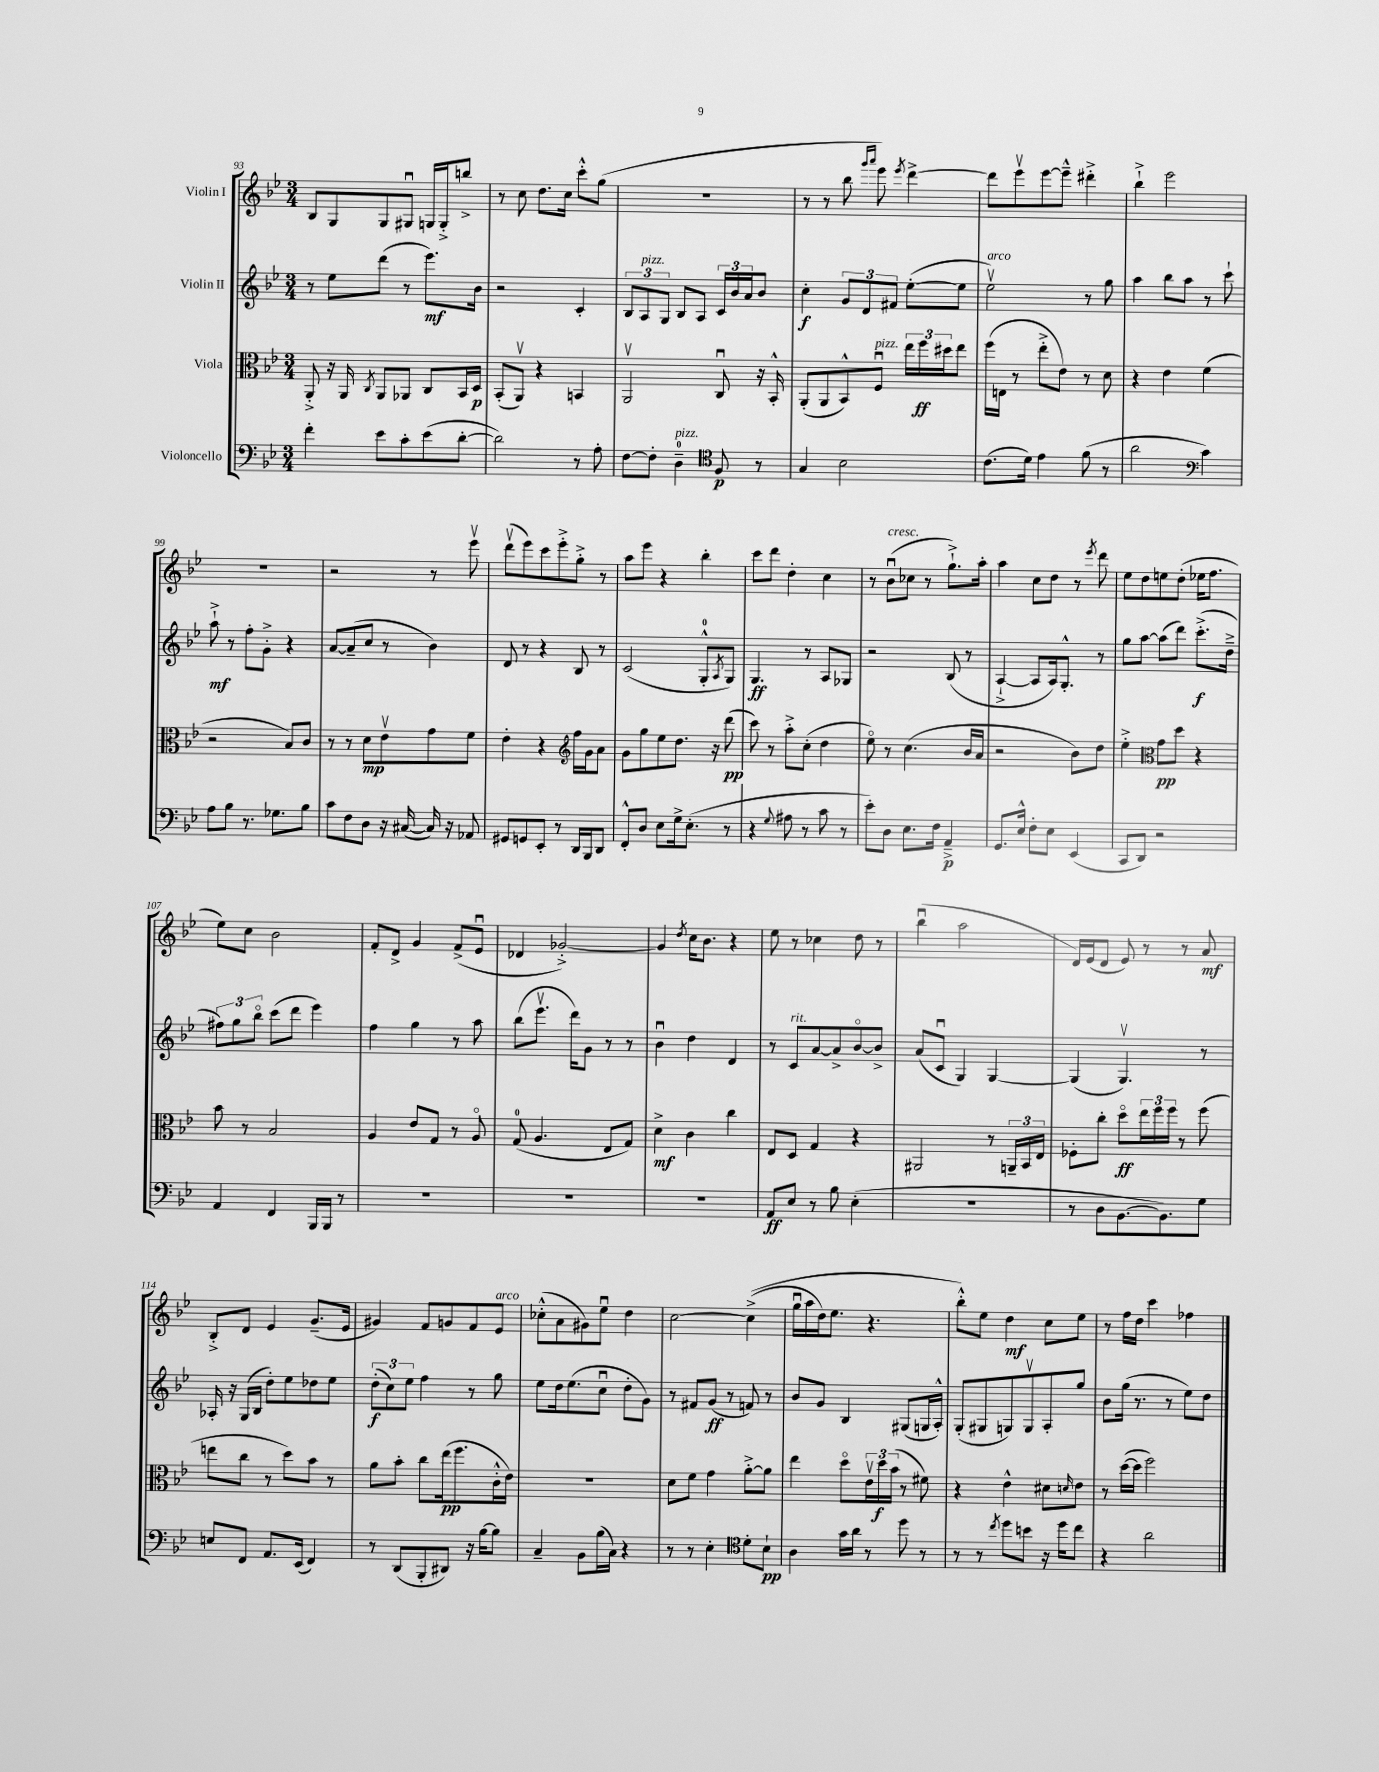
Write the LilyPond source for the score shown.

<<
\new StaffGroup <<
\new Staff = "s0" \with { instrumentName = "Violin I" } {
    \clef treble \key bes \major \numericTimeSignature \time 3/4
    bes8 g8 g8 gis8\downbow g16 g16-.-> b''8-> |
    r8 c''8 d''8. c''16 c'''8-.-^ g''8( |
    R2. |
    r8 r8 bes''8 \grace { g'''16 a'''16 } ees'''8) \acciaccatura { ees'''8 } d'''4~-> |
    d'''8 ees'''8\upbow ees'''8~ ees'''8---^ dis'''4-.-> |
    bes''4-!-> ees'''2 |
    R2. |
    r2 r8 ees'''8\upbow |
    d'''8\upbow( ees'''8) c'''8 ees'''8-.-> g''8-.-> r8 |
    a''8 ees'''8 r4 bes''4-. |
    c'''8 d'''8 d''4-. c''4 |
    r8 bes'8\downbow^\markup { \italic "cresc." }( ces''8 r8 g''8.-!->) a''16-. |
    a''4 c''8 d''8 r8 \acciaccatura { ees'''8 } d'''8 |
    ees''8 d''8 e''8 d''8-.( ees''16 f''8. |
    ees''8) c''8 bes'2 |
    f'8-. d'8-> g'4 f'8->( ees'8\downbow |
    des'4 ges'2~-.->) |
    ges'4 \acciaccatura { d''8 } c''16 bes'8. r4 |
    ees''8 r8 ces''4 d''8 r8 |
    bes''4\downbow( a''2 |
    d'16) ees'16( d'8 ees'8) r8 r8 a'8\mf |
    bes8-.-> d'8 ees'4 g'8.--( ees'16 |
    gis'4) f'8 g'8 f'8 ees'8^\markup { \italic "arco" } |
    ces''8-.-^( a'8 gis'8) ees''8\downbow d''4 |
    c''2~ c''4->(\( |
    g''16\downbow a''16 d''16) ees''8. r4. |
    bes''8-.-^\) ees''8 d''4\mf c''8 ees''8 |
    r8 f''16 d''16 c'''4 fes''4 \bar "|." |
}
\new Staff = "s1" \with { instrumentName = "Violin II" } {
    \clef treble \key bes \major \numericTimeSignature \time 3/4
    r8 ees''8 d'''8( r8 ees'''8.\mf) bes'16 |
    r2 c'4-. |
    \tuplet 3/2 { bes8 a8^\markup { \italic "pizz." } g8 } bes8 a8 \tuplet 3/2 { c'16 bes'16 a'16 } bes'8 |
    c''4-.\f \tuplet 3/2 { g'8 d'8 fis'8 } ees''8~-.( ees''8 |
    ees''2\upbow^\markup { \italic "arco" }) r8 g''8 |
    a''4 bes''8 a''8 r8 c'''8-! |
    a''8-!->\mf r8 f''8-. g'8-.-> r4 |
    a'8~ a'8--( c''8 r8 bes'4) |
    d'8 r8 r4 bes8 r8 |
    c'2( g8-0-.-^ \acciaccatura { a8 } g8) |
    g4.\ff r8 a8 ges8 |
    r2 bes8( r8 |
    a4~-!-> a8 a16) g8.-.-^ r8 |
    g''8 a''8~ a''8( d'''8) c'''8.-.->\f( d''16---> |
    \tuplet 3/2 { fis''8) g''8 bes''8\flageolet } c'''8( d'''8 ees'''4) |
    f''4 g''4 r8 a''8 |
    bes''8( ees'''8.\upbow d'''16) g'8 r8 r8 |
    bes'4\downbow d''4 d'4 |
    r8 c'8^\markup { \italic "rit." } a'8~ a'8-> bes'8~\flageolet bes'8-> |
    a'8( c'8\downbow g4) g4~ |
    g4( g4.\upbow) r8 |
    aes16-. r16 g16( bes16 d''8-.) ees''8 des''8 ees''8 |
    \tuplet 3/2 { d''8-.\f( c''8) ees''8 } f''4 r8 g''8 |
    ees''8 d''16 ees''8.( c''8\downbow d''8-. g'8) |
    r8 fis'8 g'8\ff( r8 f'8) r8 |
    bes'8 g'8 bes4 gis8( g16 a16-.-^) |
    g8-.( gis8 g8) g8\upbow a8-. g''8 |
    bes'8 g''16( r8. r8 ees''8) d''8 \bar "|." |
}
\new Staff = "s2" \with { instrumentName = "Viola" } {
    \clef alto \key bes \major \numericTimeSignature \time 3/4
    a,8-.-> r16 a,16 \acciaccatura { c8 } a,8 aes,8 c8 bes,16 d16\p |
    bes,8-.( a,8\upbow) r4 b,4 |
    a,2\upbow c8\downbow r16 bes,16-.-^ |
    a,8-.( a,8 bes,8-^) f8\downbow^\markup { \italic "pizz." } \tuplet 3/2 { ees''16 f''16\ff dis''16 } ees''8 |
    f''16( e16 r8 ees''8-.-> ees'8) r8 d'8 |
    r4 ees'4 f'4( |
    r2 bes8) c'8 |
    r8 r8 d'8\mp ees'8\upbow g'8 f'8 |
    ees'4-. r4 \clef treble f''16 g'16 a'8 |
    g'8 g''8 ees''8 d''8. r16 d'''8\pp( |
    c'''8) r8 a''8-.-> c''8-.( d''4 |
    ees''8\flageolet) r8 c''4.( bes'16 a'16 |
    r2 bes'8) d''8 |
    ees''4-.-> \clef alto g'8\pp d''8 r4 |
    bes'8 r8 bes2 |
    a4 ees'8 g8 r8 a8\flageolet |
    g8-0( a4. ees8 g8) |
    d'4->\mf c'4 c''4 |
    ees8 d8 g4 r4 |
    ais,2 r8 \tuplet 3/2 { a,16-- bes,16 ees16 } |
    fes8-. c''8-. d''8\flageolet\ff \tuplet 3/2 { ees''16 f''16 f''16 } r8 f''8( |
    e''8 c''8 r8 d''8) bes'8 r8 |
    a'8 bes'8-. c''8 ees''16\pp( f''8. c'16-.-^ ees'16) |
    R2. |
    d'8 f'8 g'4 a'8~-.-> a'8 |
    ees''4 d''8\flageolet \tuplet 3/2 { ees'16\upbow d''16\f bes'16( } r8 fis'8) |
    r4 ees'4-^ dis'8 \grace { d'16 } ees'8 |
    r8 d''16~( d''16 f''2) \bar "|." |
}
\new Staff = "s3" \with { instrumentName = "Violoncello" } {
    \clef bass \key bes \major \numericTimeSignature \time 3/4
    f'4-. ees'8 c'8-. ees'8( d'8~-. |
    d'2) r8 a8-. |
    f8~ f8-. d4-0--^\markup { \italic "pizz." } \clef tenor f8\p r8 |
    g4 bes2 |
    c'8.( d'16) ees'4 f'8( r8 |
    a'2 \clef bass c'4) |
    a8 bes8 r8. ges8. bes8 |
    c'8 f8 d8 r16 cis16~( cis16) r16 aes,8 |
    gis,8 g,8 ees,8-. r8 d,16 bes,,16 d,8 |
    f,8-.-^ d8 ees8 g16-> ees8.-.( r8 |
    r4 \appoggiatura { g8 } ais8 r8 c'8 r8 |
    ees'8-.) d8 ees8. f16 a,4--->\p |
    g,8. ees16-^ f8-. ees8 ees,4( |
    c,8 d,8) r2 |
    a,4 f,4 bes,,16 bes,,16 r8 |
    R2. |
    R2. |
    R2. |
    a,8\ff ees8 r8 bes8 ees4-.( |
    R2. |
    r8 d8 bes,8.~ bes,8.) g8 |
    e8 f,8 a,8. ees,16( f,4) |
    r8 d,8( bes,,8-. dis,8) r16 bes16~ bes8 |
    c4-- bes,8 bes16( c16) r4 |
    r8 r8 ees4-. \clef tenor d'8-. bes8-!\pp |
    a4 g'16 a'16 r8 d''8 r8 |
    r8 r8 \acciaccatura { c''8 } d''8 b'8 r16 d''16 c''8 |
    r4 a'2 \bar "|." |
}
>>
>>
\layout { \context { \Score currentBarNumber = #93 } }
